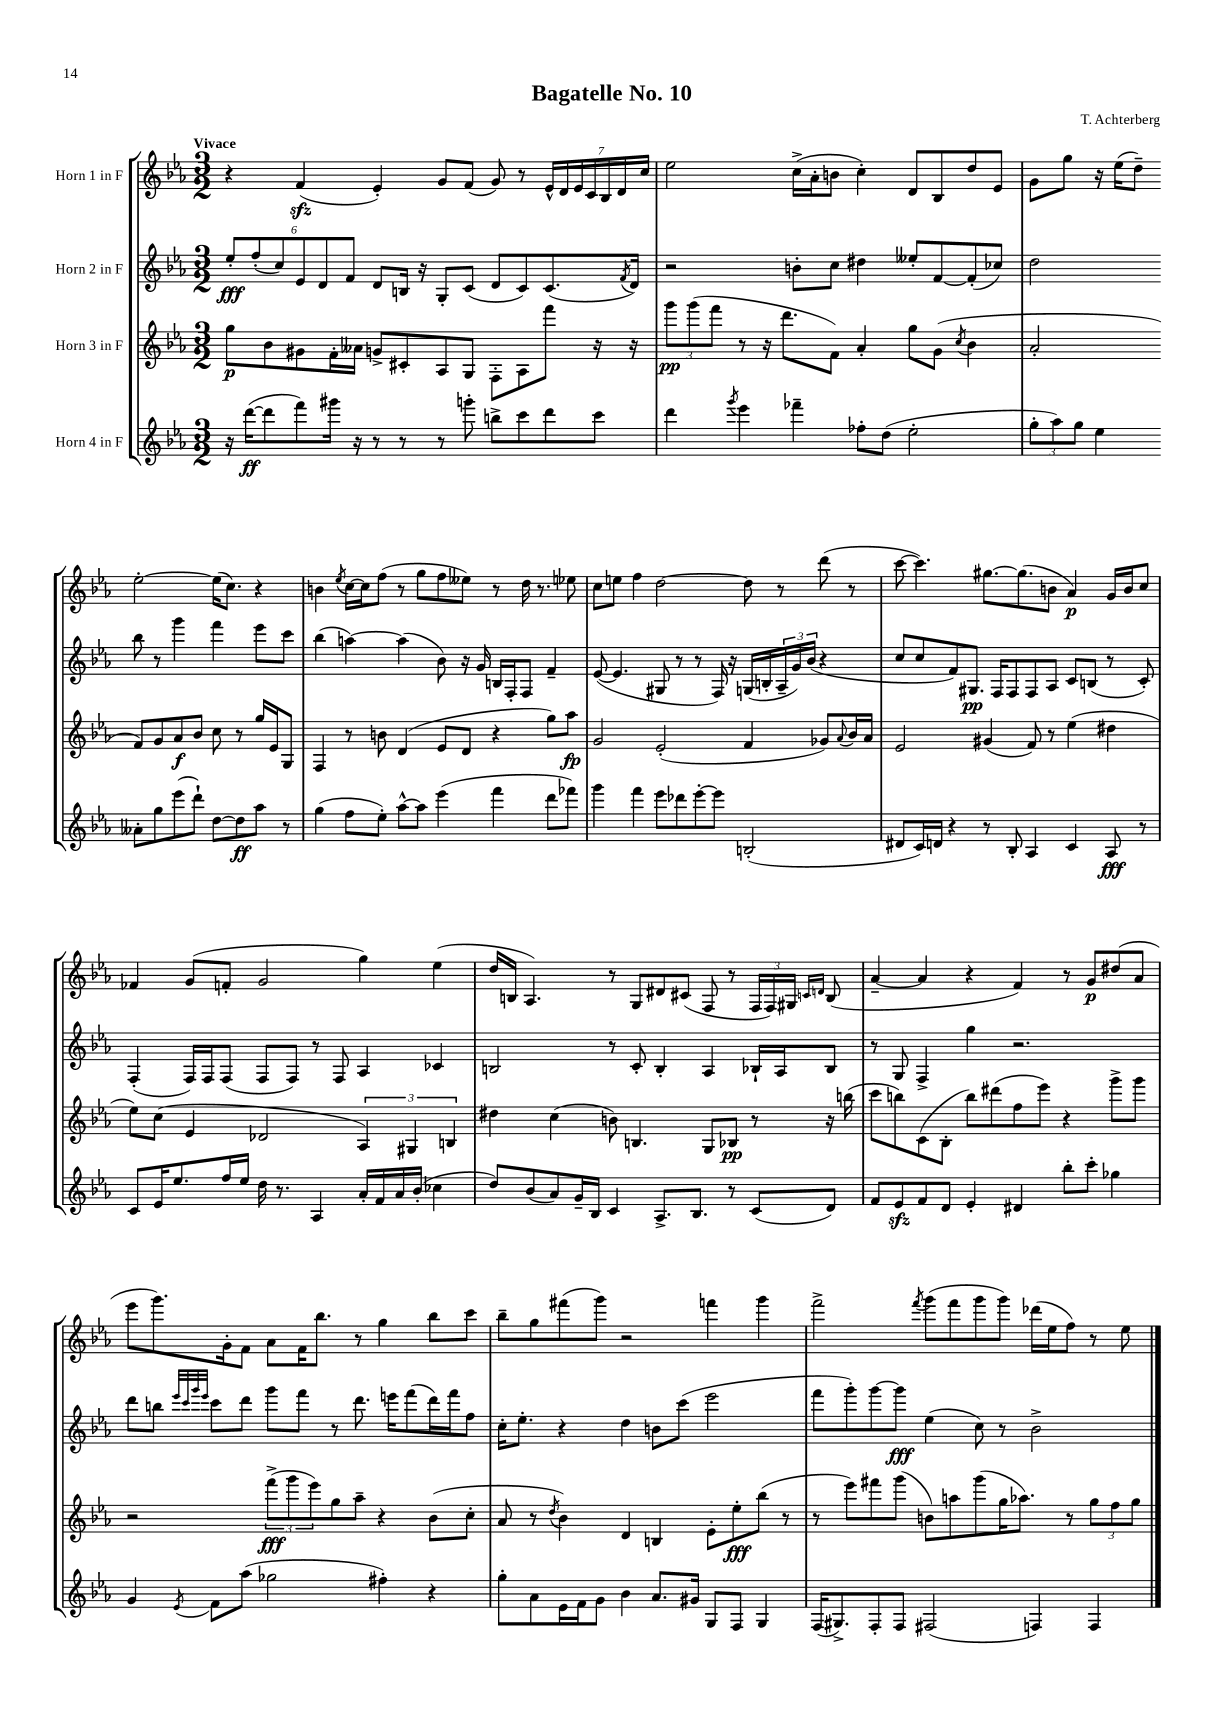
\header { title = "Bagatelle No. 10" composer = "T. Achterberg" }
<<
\new StaffGroup <<
\new Staff = "s0" \with { instrumentName = "Horn 1 in F" } {
    \clef treble \key ees \major \numericTimeSignature \time 3/2 \tempo "Vivace"
    r4 f'4\sfz( ees'4-.) g'8 f'8( g'8) r8 \tuplet 7/4 { ees'16-^ d'16 ees'16 c'16 bes16 d'16 c''16 } |
    ees''2 c''16->( aes'16-. b'8 c''4-.) d'8 bes8 d''8 ees'8 |
    g'8 g''8 r16 ees''16( d''8--) ees''2~-. ees''16( c''8.) r4 |
    b'4 \acciaccatura { ees''8 } c''16~ c''16 f''8( r8 g''8 f''8 eeses''8) r8 d''16 r8. ees''8 |
    c''8 e''8 f''4 d''2~ d''8 r8 d'''8( r8 |
    c'''8~ c'''4.) gis''8.~ gis''8.( b'8 aes'4\p) g'16 b'16 c''8 |
    fes'4 g'8( f'8-. g'2 g''4) ees''4( |
    d''16 b16 aes4.) r8 g8 dis'8 cis'8( f8 r8 \tuplet 3/2 { f16 f16) gis16 } \grace { c'16 d'16 } b8( |
    aes'4~-- aes'4 r4 f'4) r8 g'8\p dis''8( aes'8 |
    ees'''8 g'''8.) g'16-. f'8 aes'8 f'16 bes''8. r8 g''4 bes''8 c'''8 |
    bes''8-- g''8 fis'''8( g'''8) r2 f'''4 g'''4 |
    f'''2-> \acciaccatura { f'''8 } g'''8( f'''8 g'''8 g'''8) des'''16( ees''16 f''8) r8 ees''8 \bar "|." |
}
\new Staff = "s1" \with { instrumentName = "Horn 2 in F" } {
    \clef treble \key ees \major \numericTimeSignature \time 3/2
    \tuplet 6/4 { ees''8-.\fff f''8-.( c''8) ees'8 d'8 f'8 } d'8 b16 r16 g8-. c'8( d'8 c'8) c'8.( \acciaccatura { f'8 } d'16) |
    r2 b'8-. c''8 dis''4 eeses''8-. f'8~ f'8-.( ces''8) |
    d''2 bes''8 r8 g'''4 f'''4 ees'''8 c'''8 |
    bes''4( a''4~) a''4( bes'8) r16 g'16 b16 f16-. f8 f'4-- |
    ees'8~( ees'4. gis8 r8 r8 f16) r16 g16( b16-. \tuplet 3/2 { aes16-- g'16) bes'16( } r4 |
    c''8 c''8 f'8) gis8.\pp f16 f8 f8 aes8 c'8 b8( r8 c'8-.) |
    f4-.( f16) f16 f8( f8 f8) r8 f8 aes4 ces'4 |
    b2 r8 c'8-. b4-. aes4 bes16-! aes16 bes8 |
    r8 g8 f4-> g''4 r2. |
    d'''8 b''8 \grace { ees'''32 c'''32 g'''32 ees'''32 } c'''8 d'''8 g'''8 f'''8 r8 d'''8. e'''16 f'''8( d'''16) f'''16 f''8 |
    c''16-. ees''8.-. r4 d''4 b'8 c'''8( ees'''2 |
    f'''8 g'''8-.) g'''8~ g'''8\fff ees''4( c''8) r8 bes'2-> \bar "|." |
}
\new Staff = "s2" \with { instrumentName = "Horn 3 in F" } {
    \clef treble \key ees \major \numericTimeSignature \time 3/2
    g''8\p bes'8 gis'8 f'16-. aeses'16 g'8-> cis'8-. aes8 g8 f8-. aes8 f'''8 r16 r16 |
    \tuplet 3/2 { g'''8\pp g'''8( f'''8 } r8 r16 d'''8. f'8) aes'4-. g''8 g'8( \acciaccatura { c''8 } bes'4 |
    aes'2-. f'8) g'8 aes'8\f bes'8 c''8 r8 g''16 ees'16 g8 |
    f4 r8 b'8 d'4( ees'8 d'8 r4 g''8) aes''8\fp |
    g'2 ees'2-.( f'4 ges'8) \appoggiatura { aes'8 } bes'16 aes'16 |
    ees'2 gis'4( f'8) r8 ees''4( dis''4 |
    ees''8) c''8( ees'4 des'2 \tuplet 3/2 { aes4) gis4 b4 } |
    dis''4 c''4( b'8) b4. g8 bes8\pp r8 r16 b''16( |
    c'''8 b''8) c'8( bes8-. b''8) dis'''8( f''8 ees'''8) r4 g'''8-> g'''8 |
    r2 \tuplet 3/2 { f'''8->\fff( g'''8 ees'''8) } g''8 aes''8-- r4 bes'8( c''8-. |
    aes'8 r8 \acciaccatura { d''8 } bes'4) d'4 b4 ees'8-. ees''8-.\fff bes''8( r8 |
    r8 ees'''8) fis'''8 g'''8( b'8) a''8 g'''8( g''16 aes''8.) r8 \tuplet 3/2 { g''8 f''8 g''8 } \bar "|." |
}
\new Staff = "s3" \with { instrumentName = "Horn 4 in F" } {
    \clef treble \key ees \major \numericTimeSignature \time 3/2
    r16 d'''16~\ff( d'''8 f'''8) gis'''16 r16 r8 r8 r8 g'''8-. b''8-> c'''8 d'''8 c'''8 |
    d'''4 \acciaccatura { g'''8 } ees'''4 fes'''4-- fes''8-. d''8( ees''2-. |
    \tuplet 3/2 { g''8-. aes''8) g''8 } ees''4 aeses'8-. g''8 ees'''8( d'''8-!) d''8~ d''8\ff aes''8 r8 |
    g''4( f''8 ees''8-.) aes''8~-^ aes''8 ees'''4( f'''4 d'''8 fes'''8) |
    g'''4 f'''4 ees'''8 des'''8 ees'''8~-. ees'''8 b2-.( |
    dis'8 c'16) d'16 r4 r8 bes8-. aes4 c'4 aes8\fff r8 |
    c'8 ees'16 ees''8. f''16 ees''16 d''16 r8. aes4 aes'16-. f'16 aes'16 bes'16-.( ces''4 |
    d''8) bes'8( aes'8) g'16-- bes16 c'4 aes8.-> bes8. r8 c'8( d'8) |
    f'8 ees'8\sfz f'8 d'8 ees'4-. dis'4 bes''8-. c'''8-. ges''4 |
    g'4 \acciaccatura { ees'8 } f'8 aes''8( ges''2 fis''4-.) r4 |
    g''8-. aes'8 ees'16 f'16 g'8 bes'4 aes'8. gis'16 g8 f8 g4 |
    f16( gis8.->) f8-. f8 fis2( f4) f4 \bar "|." |
}
>>
>>
\layout { \context { \Score \remove "Bar_number_engraver" } }
